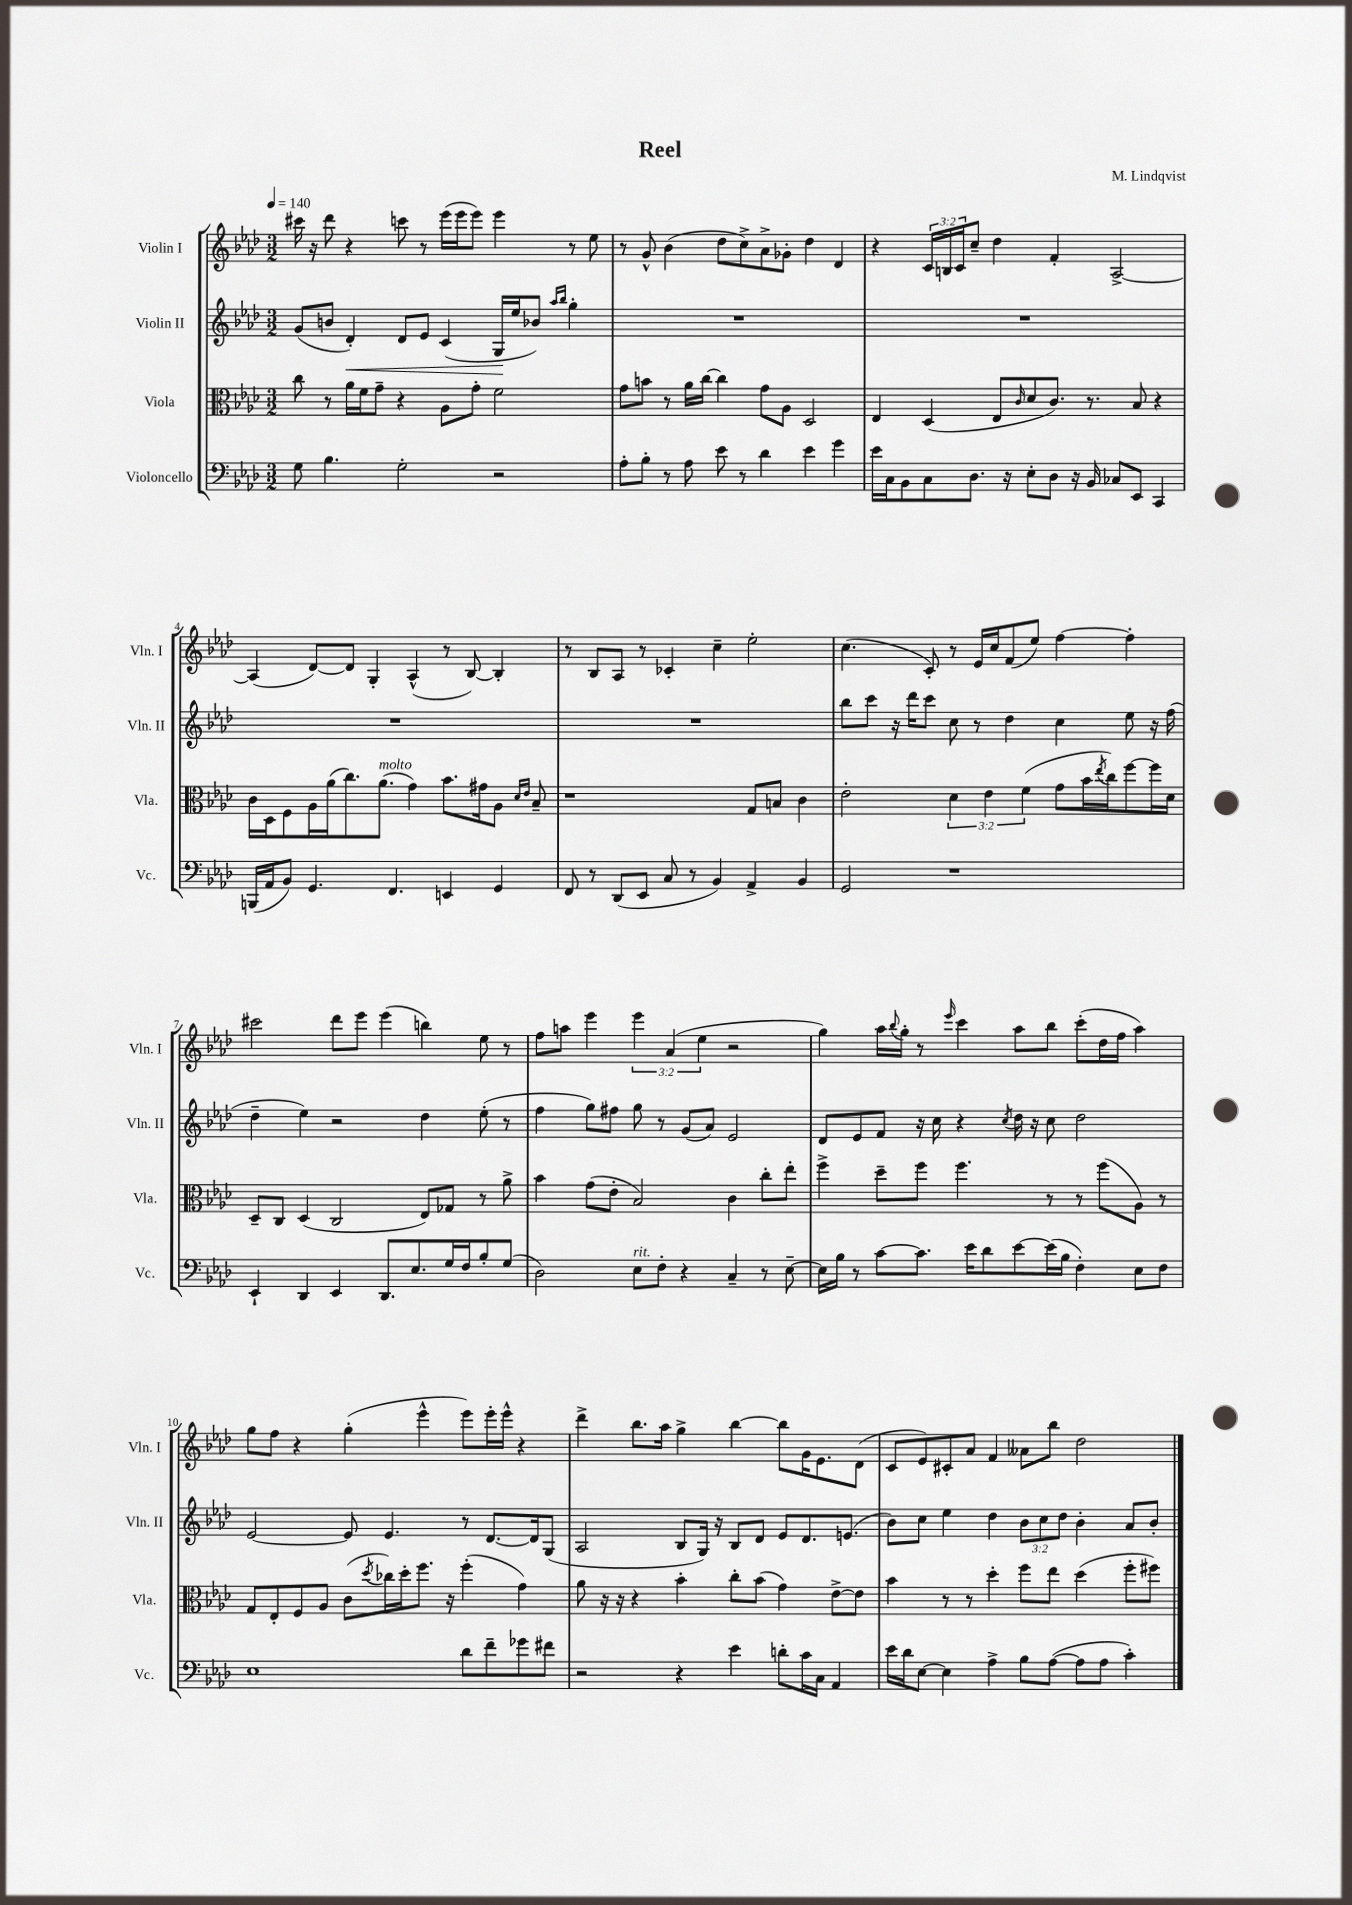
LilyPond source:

\header { title = "Reel" composer = "M. Lindqvist" }
<<
\new StaffGroup <<
\new Staff = "s0" \with { instrumentName = "Violin I" shortInstrumentName = "Vln. I" } {
    \clef treble \key aes \major \numericTimeSignature \time 3/2 \override Staff.TupletNumber.text = #tuplet-number::calc-fraction-text \tempo 4 = 140
    cis'''16 r16 des'''8 r4 c'''8 r8 ees'''16( ees'''16 ees'''8) ees'''4 r8 ees''8 |
    r8 g'8-^ bes'4( des''8 c''8->) aes'8-> ges'8-. des''4 des'4 |
    r4 \tuplet 3/2 { c'16 b16 c'16 } c''8-- des''4 f'4-. aes2~-> |
    aes4( des'8~) des'8 g4-. aes4-^( r8 bes8~) bes4-. |
    r8 bes8 aes8 r8 ces'4-. c''4-- ees''2-. |
    c''4.( c'8-.) r8 ees'16 c''16 f'8( ees''8) f''4~ f''4-. |
    cis'''2 des'''8 ees'''8 ees'''4( b''4) ees''8 r8 |
    f''8 a''8 ees'''4 \tuplet 3/2 { ees'''4 aes'4( ees''4 } r2 |
    g''4) aes''16 \appoggiatura { bes''8 } g''16-. r8 \grace { ees'''16 } c'''4 aes''8 bes''8 c'''8-.( des''16 f''16 aes''4) |
    g''8 f''8 r4 g''4-.( ees'''4-^ ees'''8) ees'''16-. ees'''16-^ r4 |
    des'''4-> bes''8. aes''16 g''4-> bes''4~ bes''8 g'16 ees'8. des'8( |
    c'8 ees'8) cis'8-. aes'8 f'4 aeses'8 bes''8 des''2 \bar "|." |
}
\new Staff = "s1" \with { instrumentName = "Violin II" shortInstrumentName = "Vln. II" } {
    \clef treble \key aes \major \numericTimeSignature \time 3/2 \override Staff.TupletNumber.text = #tuplet-number::calc-fraction-text
    g'8( b'8 des'4-.\<) des'8 ees'8 c'4( g16\! ees''16 bes'8) \grace { aes''16 bes''16 } g''4-. |
    R1. |
    R1. |
    R1. |
    R1. |
    bes''8 c'''8 r16 des'''16 c'''8 c''8 r8 des''4 c''4 ees''8 r16 f''16( |
    des''4-- ees''4) r2 des''4 ees''8-.( r8 |
    f''4 g''8) fis''8 g''8 r8 g'8( aes'8) ees'2 |
    des'8 ees'8 f'8 r16 c''16 r4 \acciaccatura { c''8 } des''16 r16 c''8 des''2 |
    ees'2~ ees'8 ees'4. r8 des'8.~ des'16 g8( |
    aes2 bes8 g16) r16 bes8 des'8 ees'8 des'8. e'8.( |
    bes'8) c''8 ees''4 des''4 \tuplet 3/2 { bes'8 c''8 des''8 } bes'4-. aes'8 bes'8-. \bar "|." |
}
\new Staff = "s2" \with { instrumentName = "Viola" shortInstrumentName = "Vla." } {
    \clef alto \key aes \major \numericTimeSignature \time 3/2 \override Staff.TupletNumber.text = #tuplet-number::calc-fraction-text
    c''8 r8 aes'16 f'16 g'8-- r4 aes8 g'8-. f'2 |
    g'8 b'8 r8 aes'16 c''16~ c''4 g'8 aes8 des2 |
    ees4 des4( ees8 \grace { c'16 } des'8 c'8.) r8. bes8 r4 |
    c'16 des16 f8 aes16 aes'16( c''8.) aes'8.^\markup { \italic "molto" }( g'4) bes'8. gis'16 aes8 \grace { des'16 ees'16 } bes8-- |
    r1 g8 b8 c'4 |
    ees'2-. \tuplet 3/2 { des'4 ees'4 f'4( } g'8 bes'16 \acciaccatura { ees''8 } c''16) f''8~ f''16 des'16 |
    des8-- c8 des4( c2 ees8) ges8 r8 aes'8-> |
    bes'4 g'8( ees'8-. bes2) c'4 c''8-. ees''8-. |
    f''4-> des''8-- f''8 f''4. r8 r8 f''8( aes8) r8 |
    g8 ees8-. f8 aes8 c'8( \acciaccatura { des''8 } ces''16) des''16-. f''8. r16 f''4-.( g'4) |
    aes'8 r16 r16 r4 bes'4-. c''8-. bes'8( g'4) ees'8~-> ees'8 |
    bes'4 r8 r8 des''4-. f''8 ees''8 des''4( f''8-. fis''8) \bar "|." |
}
\new Staff = "s3" \with { instrumentName = "Violoncello" shortInstrumentName = "Vc." } {
    \clef bass \key aes \major \numericTimeSignature \time 3/2
    g8 bes4. g2-. r2 |
    aes8-. bes8-. r8 aes8 ees'8 r8 des'4 ees'4 g'4 |
    ees'16 c16 bes,8 c8 des8. r16 ees8-. des8 r16 bes,16 ces8 ees,8 c,4 |
    b,,16( aes,16 bes,8) g,4. f,4. e,4 g,4 |
    f,8 r8 des,8( ees,8 c8 r8 bes,4) aes,4-> bes,4 |
    g,2 r1 |
    ees,4-! des,4 ees,4 des,8. ees8. g16 f16 bes8-. g8( |
    des2) ees8^\markup { \italic "rit." } f8-. r4 c4-- r8 ees8~-- |
    ees16 bes16 r8 c'8~ c'8. ees'16 des'8 ees'8~ ees'16( bes16 f4-.) ees8 f8 |
    ees1 des'8 f'8-- ges'8 fis'8 |
    r2 r4 ees'4 d'8-. c'16 c16 aes,4 |
    ees'16 des'16 ees8~ ees4 aes4-> bes8 aes8~( aes8 aes8 c'4-.) \bar "|." |
}
>>
>>
